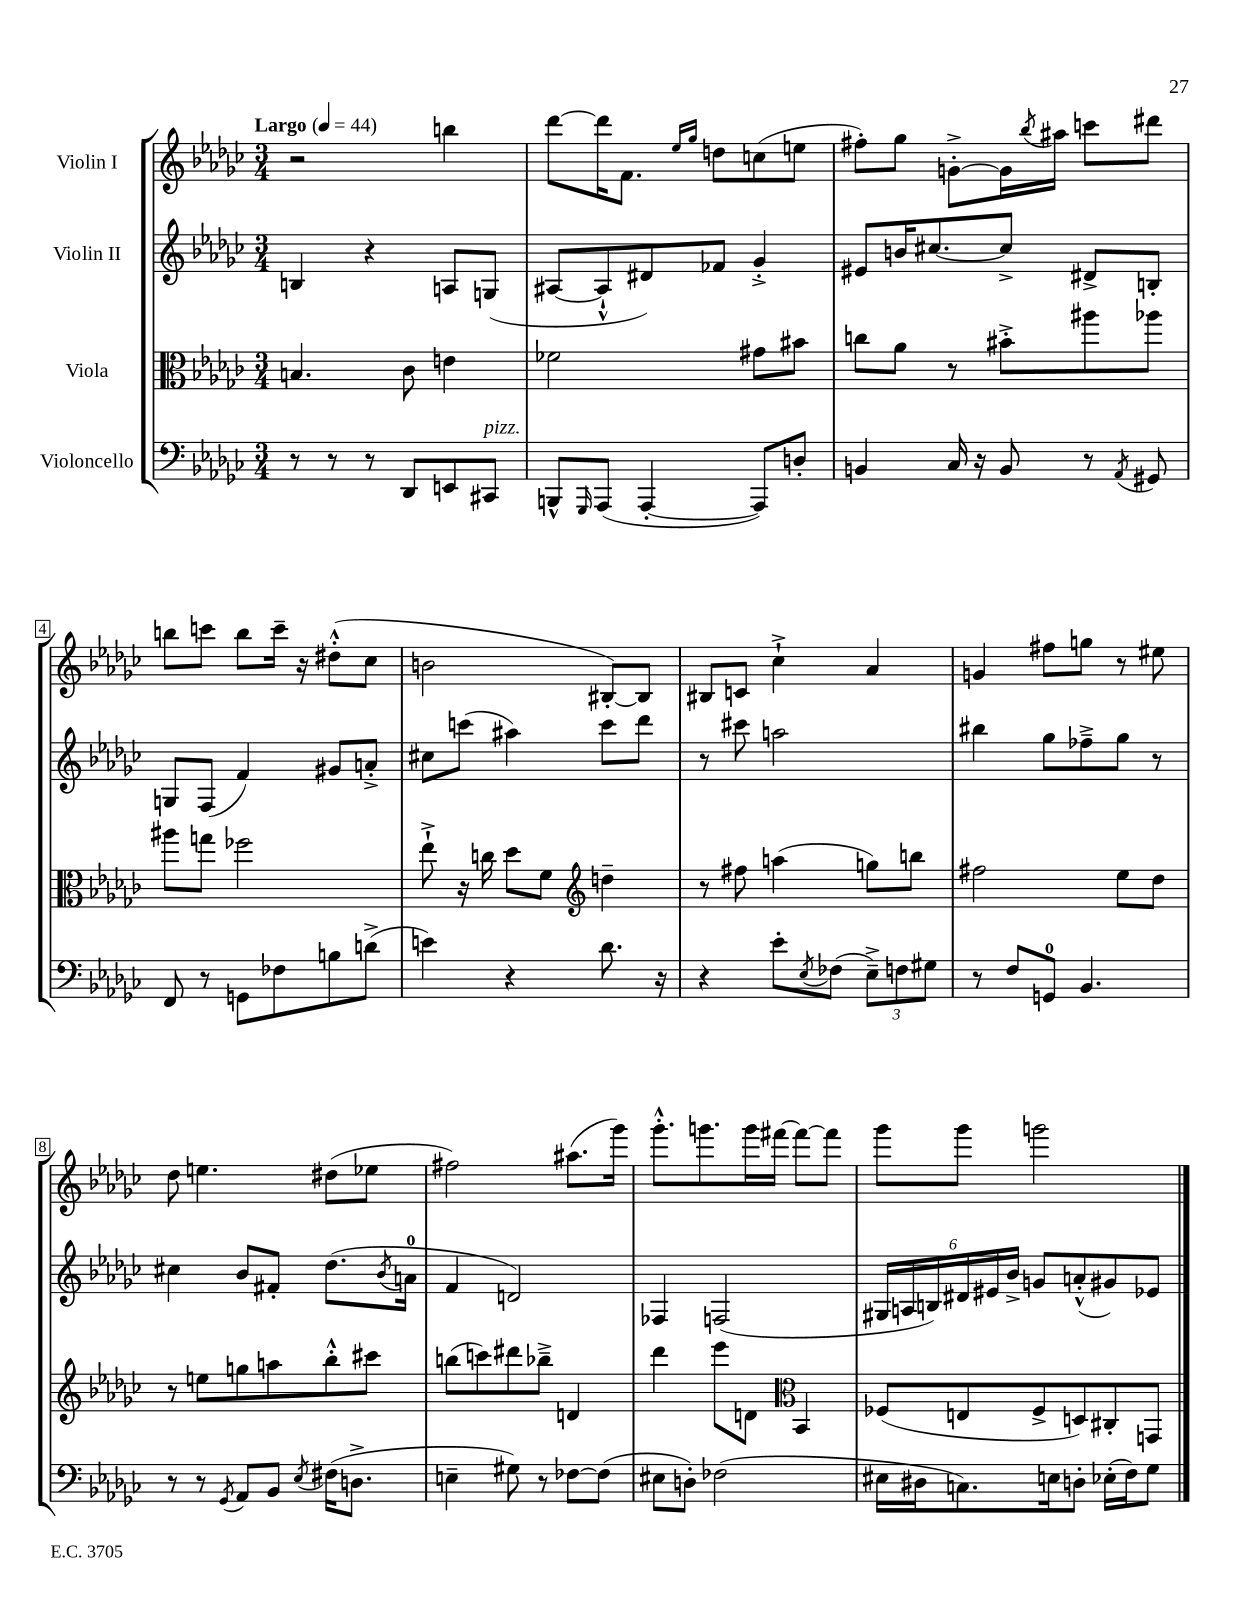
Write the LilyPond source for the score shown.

<<
\new StaffGroup <<
\new Staff = "s0" \with { instrumentName = "Violin I" } {
    \clef treble \key ges \major \numericTimeSignature \time 3/4 \tempo "Largo" 4 = 44
    r2 b''4 |
    des'''8~ des'''16 f'8. \grace { ees''16 ges''16 } d''8 c''8( e''8 |
    fis''8-.) ges''8 g'8~-.-> g'16 \acciaccatura { bes''8 } ais''16 c'''8 dis'''8 |
    b''8 c'''8 b''8 c'''16-- r16 dis''8-.-^( ces''8 |
    b'2 bis8~-.) bis8 |
    bis8 c'8 ces''4-!-> aes'4 |
    g'4 fis''8 g''8 r8 eis''8 |
    des''8 e''4. dis''8( ees''8 |
    fis''2) ais''8.( ges'''16) |
    ges'''8.-.-^ g'''8. g'''16 fis'''16~ fis'''8~ fis'''8 |
    ges'''8 ges'''8 g'''2 \bar "|." |
}
\new Staff = "s1" \with { instrumentName = "Violin II" } {
    \clef treble \key ges \major \numericTimeSignature \time 3/4
    b4 r4 a8 g8( |
    ais8~ ais8-!-^ dis'8) fes'8 ges'4-.-> |
    eis'8 b'16 cis''8.~ cis''8-> dis'8-> b8-. |
    g8 f8( f'4) gis'8 a'8-.-> |
    cis''8 c'''8( ais''4) c'''8 des'''8 |
    r8 cis'''8 a''2 |
    bis''4 ges''8 fes''8---> ges''8 r8 |
    cis''4 bes'8 fis'8-. des''8.( \acciaccatura { bes'8 } a'16-0 |
    f'4 d'2) |
    fes4 f2( |
    \tuplet 6/4 { gis16 a16 b16) dis'16 eis'16 bes'16-> } g'8 a'8-.-^( gis'8) ees'8 \bar "|." |
}
\new Staff = "s2" \with { instrumentName = "Viola" } {
    \clef alto \key ges \major \numericTimeSignature \time 3/4
    b4. ces'8 e'4 |
    fes'2 gis'8 bis'8 |
    c''8 aes'8 r8 bis'8-.-> ais''8 aes''8 |
    ais''8 g''8 fes''2 |
    ees''8-!-> r16 c''16 des''8 f'8 \clef treble d''4-- |
    r8 fis''8 a''4( g''8) b''8 |
    fis''2 ees''8 des''8 |
    r8 e''8 g''8 a''8 bes''8-.-^ cis'''8 |
    b''8( c'''8) dis'''8 bes''8---> d'4 |
    des'''4 ees'''8 d'8 \clef alto bes,4 |
    fes8( e8 fes8-> d8) cis8-. g,8 \bar "|." |
}
\new Staff = "s3" \with { instrumentName = "Violoncello" } {
    \clef bass \key ges \major \numericTimeSignature \time 3/4
    r8 r8 r8 des,8 e,8 cis,8^\markup { \italic "pizz." } |
    b,,8-^ \grace { ges,,16 } aes,,8( aes,,4~-. aes,,8) d8-. |
    b,4 ces16 r16 b,8 r8 \acciaccatura { aes,8 } gis,8 |
    f,8 r8 g,8 fes8 b8 d'8->( |
    e'4) r4 des'8. r16 |
    r4 ees'8-. \acciaccatura { ees8 } fes8( \tuplet 3/2 { ees8--->) f8 gis8 } |
    r8 f8 g,8-0 bes,4. |
    r8 r8 \acciaccatura { ges,8 } aes,8 bes,8 \acciaccatura { ees8 } fis16( d8.-> |
    e4-- gis8) r8 fes8~ fes8( |
    eis8 d8-.) fes2( |
    eis16 dis16 c8.) e16 d8-. ees16-.( f16) ges8 \bar "|." |
}
>>
>>
\layout { \context { \Score \override BarNumber.stencil = #(make-stencil-boxer 0.1 0.3 ly:text-interface::print) } }
